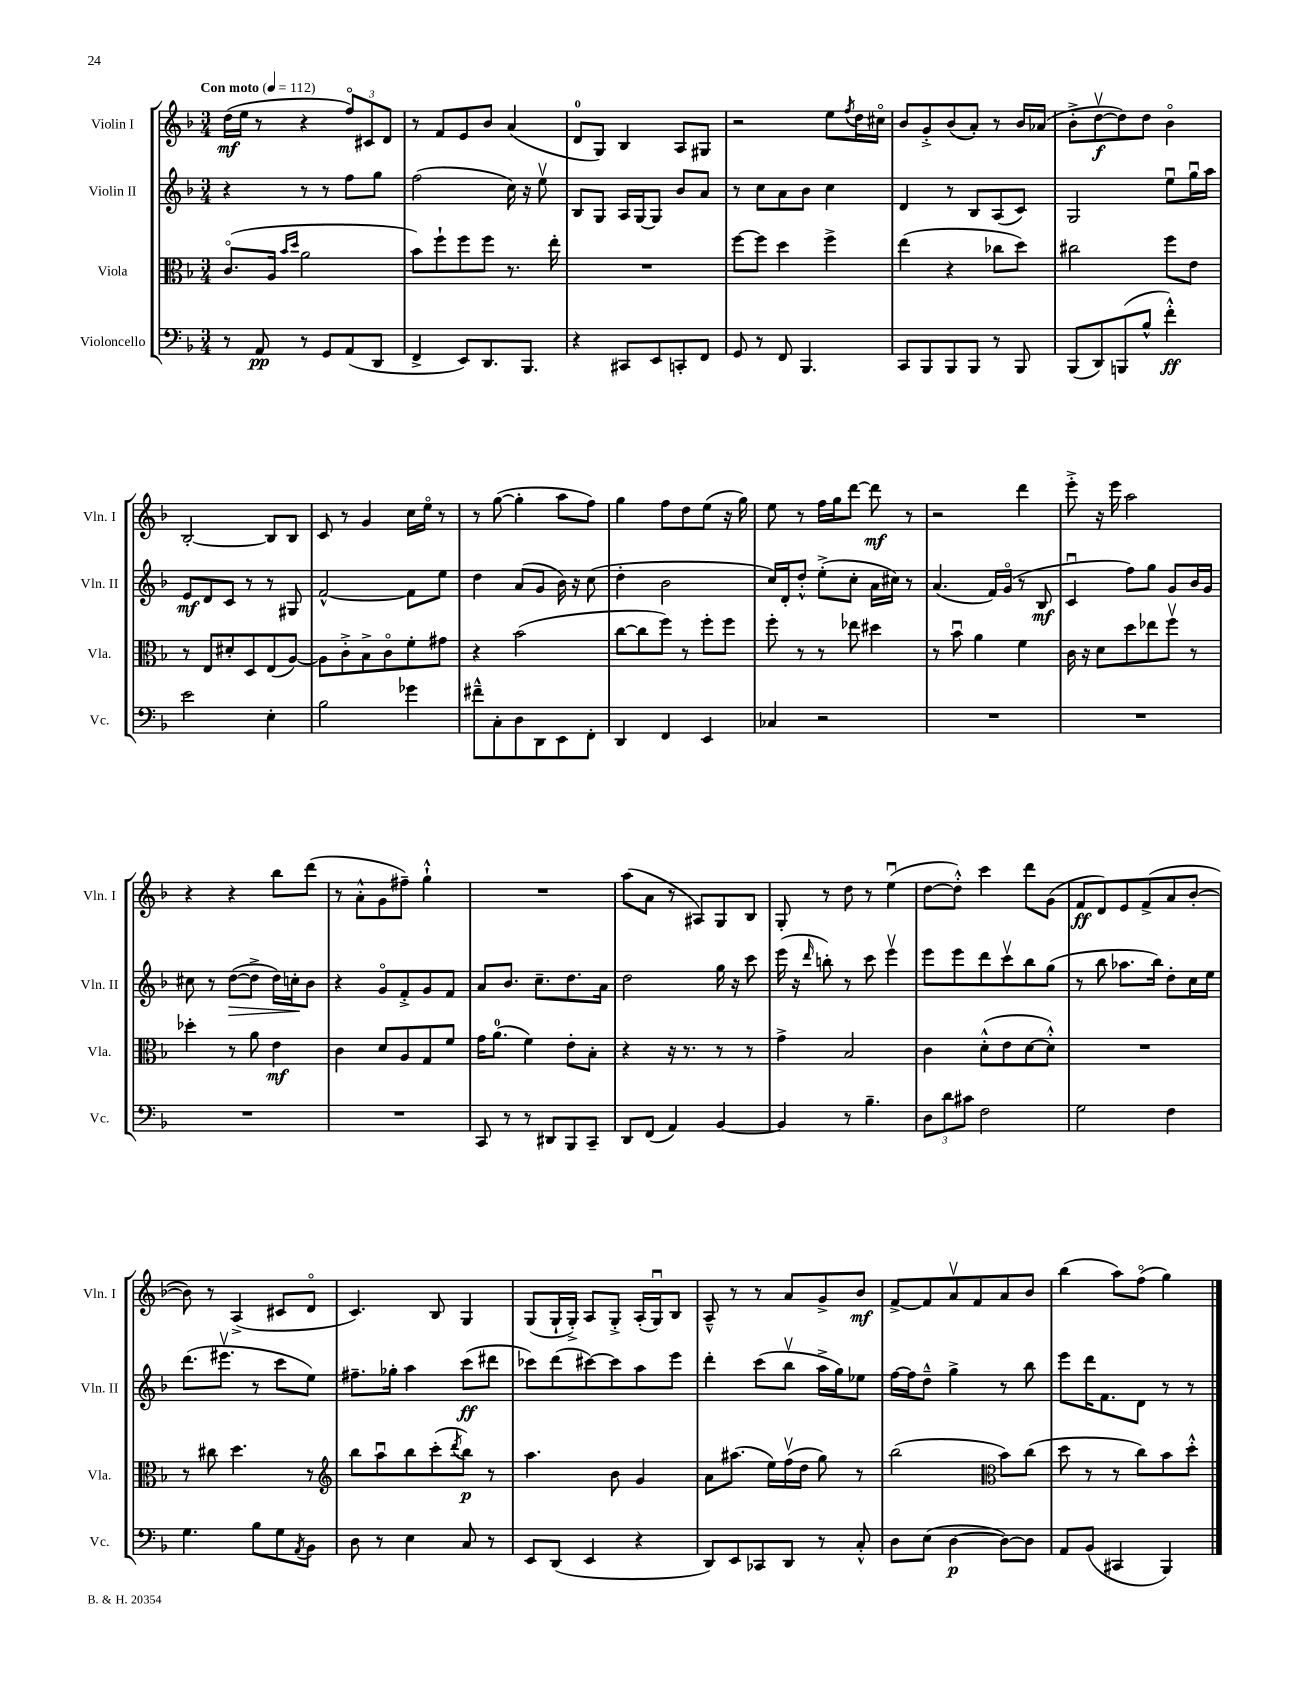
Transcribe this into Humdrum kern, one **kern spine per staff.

**kern	**kern	**kern	**kern
*staff4	*staff3	*staff2	*staff1
*clefF4	*clefC3	*clefG2	*clefG2
*k[b-]	*k[b-]	*k[b-]	*k[b-]
*M3/4	*M3/4	*M3/4	*M3/4
*MM112	*MM112	*MM112	*MM112
8r	(8.co	4r	(16dd
.	.	.	16ee
8AA	.	.	8r
.	16A	.	.
.	16qqb-	.	.
.	16qqdd	.	.
8r	2a	8r	4r
8GG	.	8r	.
(8AA	.	8ff	12ffo)
.	.	.	12c#
8DD	.	8gg	.
.	.	.	12d
=	=	=	=
4FF^	8b-)	(2ff	8r
.	8ff`	.	8f
8EE)	8ff	.	8e
8.DD	8ff	.	8b-
.	8.r	16cc)	(4a
8.BBB-	.	16r	.
.	.	8eev	.
.	16ee'	.	.
=	=	=	=
4r	2.r	8B-	8d
.	.	8G	8G)
8CC#	.	16A	4B-
.	.	[16G	.
8EE	.	8G]	.
8CC'	.	8b-	8A
8FF	.	8a	8G#
=	=	=	=
8GG	[8ff	8r	2r
8r	8ff]	8cc	.
8FF	4dd	8a	.
4.BBB-	.	8b-	.
.	4ff^	4cc	8ee
.	.	.	8qff
.	.	.	16dd
.	.	.	16cc#o
=	=	=	=
8CC	(4ee	4d	8b-
8BBB-	.	.	8g'^
8BBB-	4r	8r	(8b-
8BBB-	.	8B-	8a')
8r	8cc-	(8A	8r
8BBB-	8dd)	8c)	16b-
.	.	.	(16a-
=	=	=	=
(8BBB-	2cc#	2G	8b-'^
8DD)	.	.	[8ddv
(8BBB	.	.	8dd])
8B-^^	.	.	8dd
4f'^^)	8ff	8eeu	4b-o
.	8e	16ggu	.
.	.	16aa	.
=	=	=	=
2e	8r	8e	[2B-'
.	8E	8d	.
.	8d#'	8c	.
.	8D	8r	.
4E'	(8E	8r	8B-]
.	[8A)	8G#	8B-
=	=	=	=
2B-	8A]	[2f^^	8c
.	8c'^	.	8r
.	8B-^	.	4g
.	8co	.	.
4g-	8f'	8f]	16cc
.	.	.	16eeo
.	8g#	8ee	8r
=	=	=	=
8f#~^^	4r	4dd	8r
8C'	.	.	([8gg
8D	(2b-	(8a	4gg']
8DD	.	8g	.
8EE	.	16b-)	8aa
.	.	16r	.
8FF'	.	(8cc	8ff)
=	=	=	=
4DD	[8cc	4dd'	4gg
.	8cc]	.	.
4FF	8ff)	2b-	8ff
.	8r	.	8dd
4EE	8ff'	.	(8ee
.	8ff	.	16r
.	.	.	16gg)
=	=	=	=
4C-	8ff'	16cc)	8ee
.	.	16d'	.
.	8r	8dd'^^	8r
2r	8r	(8ee'^	16ff
.	.	.	16gg
.	8ee-	8cc'	[8ddd
.	4dd#	16a	8ddd]
.	.	16cc#)	.
.	.	8r	8r
=	=	=	=
2.r	8r	(4.a	2r
.	8b-u	.	.
.	4a	.	.
.	.	16f)	.
.	.	(16go	.
.	4f	8r	4ddd
.	.	8B-	.
=	=	=	=
2.r	16c	4cu	8eee'^
.	16r	.	.
.	8d	.	16r
.	.	.	16eee
.	8dd	8ff)	2aa
.	8ee-	8gg	.
.	8ffv	8g	.
.	8r	16b-	.
.	.	16g	.
=	=	=	=
2.r	4dd-'	8cc#	4r
.	.	8r	.
.	8r	([8dd	4r
.	8a	8dd^]	.
.	4e	16dd)	8bb-
.	.	16cc'	.
.	.	8b-	(8ddd
=	=	=	=
2.r	4c	4r	8r
.	.	.	8a'^^
.	8d	8go	8g
.	8A	8f'^	8ff#~)
.	8G	8g	4gg`^^
.	8f	8f	.
=	=	=	=
8CC	16g	8a	2.r
.	(8.a	.	.
8r	.	8.b-	.
8r	4f)	.	.
.	.	8.cc~	.
8DD#	.	.	.
8BBB-	8e'	8.dd	.
8CC~	8B-'	.	.
.	.	16a	.
=	=	=	=
8DD	4r	2dd	(8aa
(8FF	.	.	8a
4AA)	16r	.	8r
.	8.r	.	.
.	.	.	8A#)
[4BB-	8r	16gg	8G
.	.	16r	.
.	8r	8ccc	8B-
=	=	=	=
4BB-]	4g^	(16eee	8G'
.	.	16r	.
.	.	16qqddd	.
.	.	8bb')	8r
8r	2B-	8r	8dd
4.B-~	.	8ccc	8r
.	.	4eeev	(4eeu
=	=	=	=
12D	4c	8eee	[8dd
12d	.	.	.
.	.	8eee	8dd'^^])
12c#	.	.	.
2F	(8d'^^	8ddd	4ccc
.	8e	8cccv	.
.	[8d	8bb-	8ddd
.	8d'^^])	(8gg	(8g
=	=	=	=
2G	2.r	8r	8f
.	.	8bb-	8d)
.	.	8.aa-	8e
.	.	.	(8f^
.	.	16bb-)	.
4F	.	8dd'	8a
.	.	16cc	[8b-'
.	.	16ee	.
=	=	=	=
4.G	8r	(8.ddd	8b-])
.	8cc#	.	8r
.	.	8.eee#v	.
.	4.dd	.	(4A^
8B-	.	8r	.
8G	.	8ccc	8c#
8qAA	.	.	.
8BB-	8r	8ee)	8do
=	=	=	=
*	*clefG2	*	*
8D	8bb-	8.ff#~	4.c)
8r	8aau	.	.
.	.	16gg-'	.
4E	8bb-	4aa	.
.	(8ccc'	.	8B-
.	8qddd	.	.
8C	8bb-)	(8ccc	4G
8r	8r	8ddd#	.
=	=	=	=
8EE	4.aa	8ccc-)	(8G
(8DD	.	(8ddd	16G`
.	.	.	16G'^)
4EE	.	[8ccc#)	8A
.	8b-	8ccc#]	8G'^
4r	4g	8aa	(16A'
.	.	.	16Gu)
.	.	8eee	8B-
=	=	=	=
8DD)	8a	4ddd'	8A~^^
8EE	(8.aa#	.	8r
8CC-	.	(8ccc	8r
.	16ee)	.	.
8DD	(16ffv	8bb-v	8a
.	16dd	.	.
8r	8gg)	16aa^	8g^
.	.	16gg)	.
8C'^^	8r	8ee-	8b-
=	=	=	=
8D	(2bb-	[16ff	[8f^
.	.	16ff]	.
(8E	.	8dd~^^	8f]
[4D	.	4gg^	8av
.	.	.	8f
*	*clefC3	*	*
8D_)	8b-)	8r	8a
8D]	(8cc	8bb-	8b-
=	=	=	=
8AA	8dd	8eee	(4bb-
(8BB-	8r	16ddd	.
.	.	8.f	.
4CC#	8r	.	8aa)
.	8cc)	8d	(8ffo
4BBB-)	8b-	8r	4gg)
.	8dd'^^	8r	.
==	==	==	==
*-	*-	*-	*-
